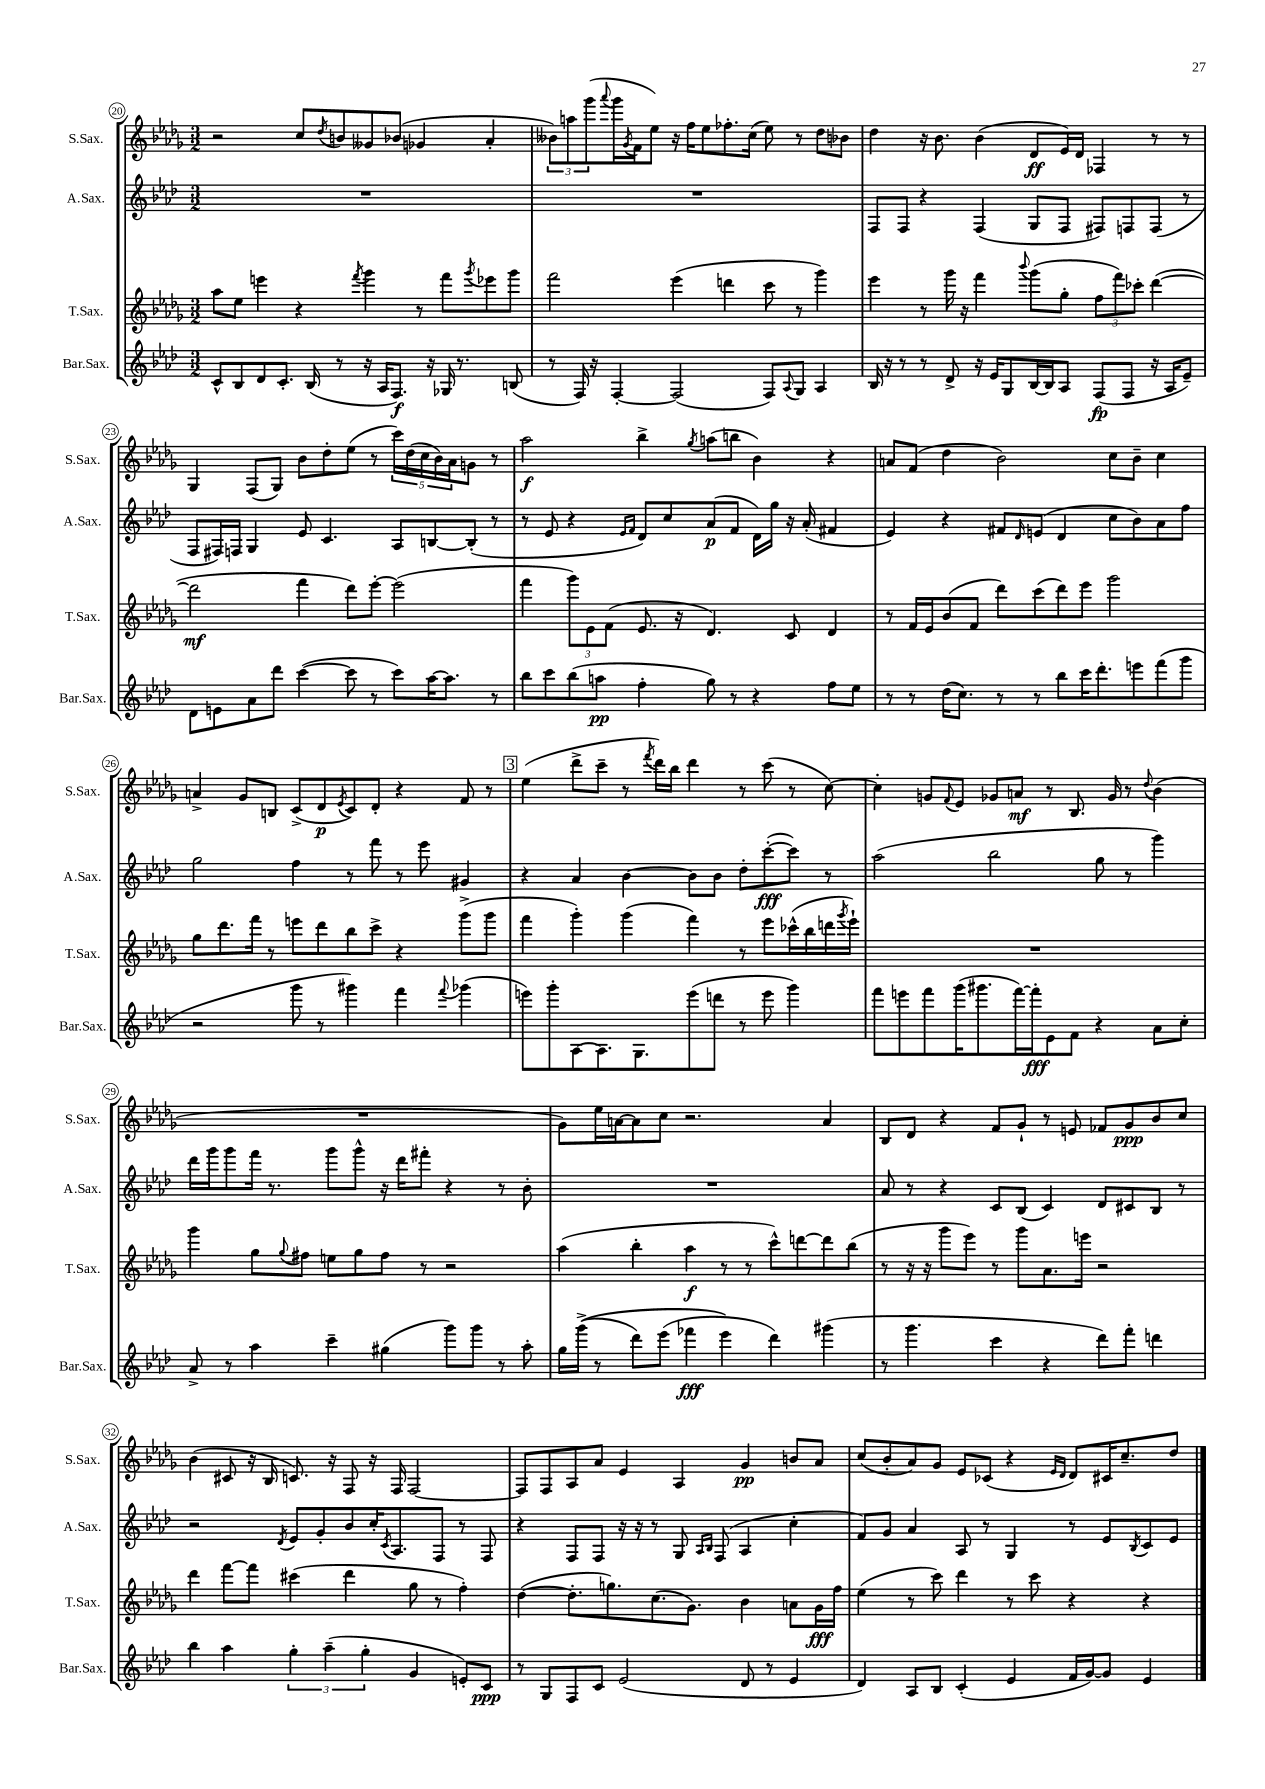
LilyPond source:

<<
\new StaffGroup <<
\new Staff = "s0" \with { instrumentName = "S.Sax." shortInstrumentName = "S.Sax." } {
    \clef treble \key des \major \numericTimeSignature \time 3/2
    r2 c''8 \acciaccatura { des''8 } b'8 geses'8 bes'8( ges'4 aes'4-. |
    \tuplet 3/2 { beses'8) a''8 ges'''8( } \appoggiatura { aes'''8 } ges'''16 \acciaccatura { ges'8 } f'16 ees''8) r16 f''16 ees''8 fes''8.-. c''16( ees''8) r8 des''8 bes'8 |
    des''4 r16 bes'8. bes'4( des'8\ff ees'16) des'16 fes4 r8 r8 |
    ges4 f8( ges8) bes'8 des''8-. ees''8( r8 \tuplet 5/4 { c'''16) des''16( c''16 bes'16) aes'16 } g'8 r8 |
    aes''2\f bes''4-> \acciaccatura { ges''8 } a''8( b''8 bes'4) r4 |
    a'8 f'8( des''4 bes'2) c''8 bes'8-- c''4 |
    a'4-> ges'8 b8 c'8->( des'8\p \acciaccatura { ees'8 } c'8) des'8-. r4 f'8 r8 |
    \mark \markup { \box "3" } ees''4( des'''8-> c'''8-- r8 \acciaccatura { f'''8 } des'''16) bes''16 des'''4 r8 c'''8( r8 c''8~) |
    c''4-. g'8 \appoggiatura { f'8 } ees'8 ges'8 a'8\mf r8 bes8. ges'16 r8 \appoggiatura { des''8 } bes'4( |
    R1. |
    ges'8) ees''16 a'16~ a'8 c''8 r2. a'4 |
    bes8 des'8 r4 f'8 ges'8-! r8 e'8 fes'8 ges'8\ppp bes'8 c''8 |
    bes'4( cis'8 r16 bes16 c'8.) r16 f8 r16 f16 f2~ |
    f8 f8 aes8 aes'8 ees'4 aes4 ges'4\pp b'8 aes'8 |
    c''8( bes'8-. aes'8) ges'8 ees'8 ces'8( r4 \grace { ees'16 des'16 } des'8) cis'16 c''8.-- des''8 \bar "|." |
}
\new Staff = "s1" \with { instrumentName = "A.Sax." shortInstrumentName = "A.Sax." } {
    \clef treble \key aes \major \numericTimeSignature \time 3/2
    R1. |
    R1. |
    f8 f8 r4 f4( g8 f8 fis8) f8 f8( r8 |
    f8 fis16) f16 g4 ees'8 c'4. aes8 b8~ b8-.( r8 |
    r8 ees'8 r4 \grace { ees'16 f'16 } des'8) c''8 aes'8\p( f'8 des'16) g''16 r16 aes'16-.( fis'4 |
    ees'4) r4 fis'8 \grace { des'16 } e'8( des'4 c''8 bes'8) aes'8 f''8 |
    g''2 f''4 r8 f'''8 r8 ees'''8 gis'4 |
    \mark \markup { \box "3" } r4 aes'4 bes'4~ bes'8 bes'8 des''8-. c'''8~-.\fff( c'''8) r8 |
    aes''2( bes''2 g''8 r8 g'''4) |
    des'''16 g'''16 g'''8 f'''16 r8. g'''8 g'''8-^ r16 des'''16 fis'''8-. r4 r8 bes'8-. |
    R1. |
    aes'8 r8 r4 c'8 bes8( c'4) des'8 cis'8 bes8 r8 |
    r2 \acciaccatura { des'8 } ees'8 g'8-. bes'8 c''16-. \acciaccatura { c'8 } aes8. f8 r8 f8 |
    r4 f8 f8 r16 r16 r8 g8 \grace { aes16 bes16 } f8( aes4 c''4-. |
    f'8) g'8 aes'4 aes8 r8 g4 r8 ees'8 \acciaccatura { bes8 } c'8 ees'8 \bar "|." |
}
\new Staff = "s2" \with { instrumentName = "T.Sax." shortInstrumentName = "T.Sax." } {
    \clef treble \key des \major \numericTimeSignature \time 3/2
    aes''8 ees''8 e'''4 r4 \acciaccatura { f'''8 } ges'''4 r8 f'''8 \acciaccatura { ges'''8 } ees'''8 ges'''8 |
    f'''2 ees'''4( d'''4 c'''8 r8 ges'''4) |
    ees'''4 r8 ges'''16 r16 f'''4 \appoggiatura { bes'''8 } ges'''8( ges''8-. \tuplet 3/2 { f''8 f'''8) ces'''8-. } des'''4~( |
    des'''2\mf f'''4 des'''8) ees'''8~-. ees'''2( |
    f'''4 \tuplet 3/2 { ges'''8) ees'8 f'8( } ees'8. r16 des'4.) c'8 des'4 |
    r8 f'16 ees'16 bes'8( f'8 des'''8) c'''8( des'''8) ees'''8 ges'''2 |
    ges''8 des'''8. f'''16 r8 e'''8 des'''8 bes''8 c'''8-> r4 ges'''8->( ges'''8 |
    \mark \markup { \box "3" } f'''4 ges'''4-.) ges'''4( f'''4) r8 ees'''8 ces'''16-^( bes''16 d'''16 \acciaccatura { ges'''8 } ees'''16-!) |
    R1. |
    ges'''4 ges''8 \appoggiatura { ges''8 } fis''8 e''8 ges''8 fis''8 r8 r2 |
    aes''4( bes''4-. aes''4\f r8 r8 c'''8-^) d'''8~ d'''8 bes''8( |
    r8 r16 r16 ges'''8 ees'''8) r8 ges'''8 aes'8. e'''16 r2 |
    des'''4 f'''8~ f'''8 cis'''4( des'''4 ges''8 r8 f''4-.) |
    des''4~( des''8.-. g''8.) c''8.( ges'8.) bes'4 a'8 ges'16\fff f''16 |
    ees''4( r8 c'''8) des'''4 r8 c'''8 r4 r4 \bar "|." |
}
\new Staff = "s3" \with { instrumentName = "Bar.Sax." shortInstrumentName = "Bar.Sax." } {
    \clef treble \key aes \major \numericTimeSignature \time 3/2
    c'8-^ bes8 des'8 c'8.-. bes16( r8 r16 aes16 f8.\f) r16 ges16 r8. b8( |
    r8 f16) r16 f4~-. f2( f8) \appoggiatura { aes8 } g8 aes4 |
    bes16 r16 r8 r8 des'8-> r16 ees'16 g8 bes16~ bes16 aes8 f8\fp( f8 r16 aes16 ees'8--) |
    des'8 e'8 aes'8 des'''8 c'''4~( c'''8 r8 c'''8) aes''16~ aes''8. r8 |
    bes''8 c'''8 bes''8( a''8\pp f''4-. g''8) r8 r4 f''8 ees''8 |
    r8 r8 des''16( c''8.) r8 r8 bes''8 c'''16 des'''8.-. e'''8 f'''8( g'''8 |
    r2 g'''8 r8 gis'''4) f'''4 \appoggiatura { f'''8 } ges'''4( |
    \mark \markup { \box "3" } e'''8) g'''8-. aes8~ aes8. g8. e'''8( d'''8 r8 e'''8 g'''4) |
    f'''8 e'''8 f'''8 g'''16( gis'''8. f'''16~) f'''16-.\fff ees'8 f'8 r4 aes'8 c''8-. |
    aes'8-> r8 aes''4 c'''4-- gis''4( g'''8) g'''8 r8 aes''8-. |
    g''16 g'''16->(\( r8 des'''8) ees'''8( fes'''4\fff ees'''4\) des'''4) gis'''4( |
    r8 g'''4. c'''4 r4 des'''8) f'''8-. d'''4 |
    bes''4 aes''4 \tuplet 3/2 { g''4-. aes''4--( g''4-. } g'4 e'8-.) c'8\ppp |
    r8 g8 f8 c'8 ees'2( des'8 r8 ees'4 |
    des'4) aes8 bes8 c'4-.( ees'4 f'16 g'16~) g'8 ees'4 \bar "|." |
}
>>
>>
\layout { \context { \Score currentBarNumber = #20 \override BarNumber.stencil = #(make-stencil-circler 0.1 0.3 ly:text-interface::print) } }
